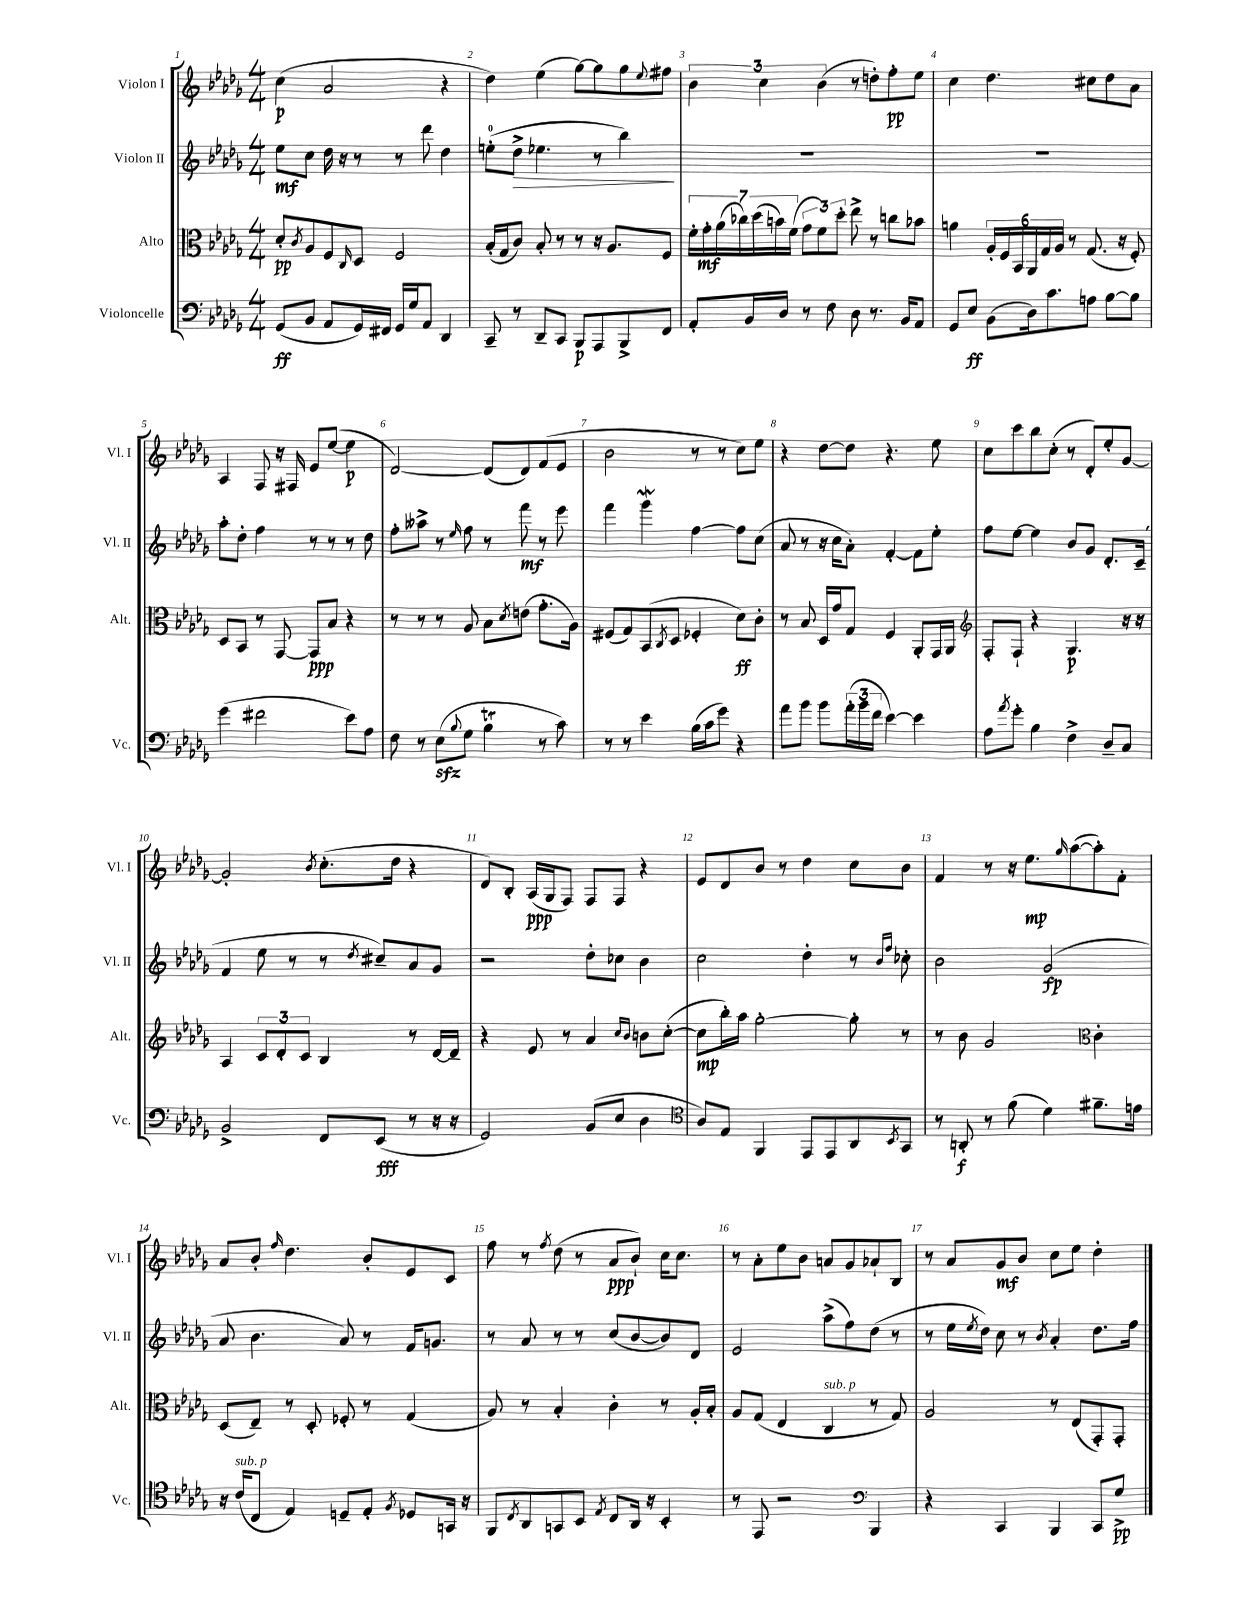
<<
\new StaffGroup <<
\new Staff = "s0" \with { instrumentName = "Violon I" shortInstrumentName = "Vl. I" } {
    \clef treble \key des \major \numericTimeSignature \time 4/4
    c''4\p( aes'2 r4 |
    des''4) ees''4( ges''8~) ges''8 ges''8 \appoggiatura { ees''8 } fis''8 |
    \tuplet 3/2 { bes'4 c''4 bes'4( } r8 d''8-.) f''8-.\pp ees''8 |
    c''4 des''4. cis''8 des''8 aes'8 |
    aes4 f8 r16 fis16 ees'8 ees''8~( ees''4\p |
    des'2~) des'8( des'8) f'8( ees'8 |
    bes'2 r8 r8 c''8) ees''8 |
    r4 des''8~ des''8 r4. ees''8 |
    c''8 c'''8 bes''8 c''8-.( r8 des'8-.) ees''8-. ges'8~ |
    ges'2-. \acciaccatura { bes'8 } c''8.-.( des''16 r4 |
    des'8) bes8-. aes16\ppp( ges16 f8) f8 f8 r4 |
    ees'8 des'8 bes'8 r8 des''4 c''8 bes'8 |
    f'4 r8 r16 ees''8.\mp \grace { ges''16 } aes''8~( aes''8-.) f'8-. |
    aes'8 bes'8-. \grace { f''16 } des''4. bes'8-. ees'8 c'8 |
    f''8 r8 \acciaccatura { f''8 } des''8( r8 aes'8\ppp bes'8-!) c''16 c''8. |
    r8 aes'8-. ees''8 bes'8 a'8 ges'8 aes'8-! bes8 |
    r8 aes'8 ges'8\mf bes'8 c''8 ees''8 des''4-. \bar "|." |
}
\new Staff = "s1" \with { instrumentName = "Violon II" shortInstrumentName = "Vl. II" } {
    \clef treble \key des \major \numericTimeSignature \time 4/4
    ees''8\mf c''8 des''16 r16 r8 r8 des'''8 des''4 |
    e''8-0-.( des''8->\> ees''4. r8 bes''4\!) |
    R1 |
    R1 |
    aes''8-. des''8-. f''4 r8 r8 r8 des''8 |
    f''8-. aeses''8-> r8 \grace { ees''16 } f''8 r8 f'''8\mf r8 ees'''8 |
    f'''4 ges'''4\mordent f''4~ f''8 c''8( |
    aes'8 r8 r16 c''16 aes'8-.) f'4~-. f'8 ees''8-. |
    f''8 ees''8~ ees''4 bes'8 ges'8 des'8.-. c'16--( |
    f'4 ees''8 r8 r8 \acciaccatura { des''8 } cis''8--) aes'8 ges'8 |
    r2 des''8-. ces''8 bes'4 |
    c''2 des''4-. r8 \grace { bes'16 f''16 } ces''8-. |
    bes'2 ges'2\fp( |
    aes'8 bes'4. aes'8) r8 f'16 g'8. |
    r8 aes'8 r8 r8 c''8( bes'8~ bes'8) des'8 |
    ees'2 aes''8->( f''8) des''8( r8 |
    r8 ees''16 \acciaccatura { ees''8 } des''16) c''8 r8 \acciaccatura { bes'8 } aes'4-. des''8. f''16 \bar "|." |
}
\new Staff = "s2" \with { instrumentName = "Alto" shortInstrumentName = "Alt." } {
    \clef alto \key des \major \numericTimeSignature \time 4/4
    des'8-.\pp \acciaccatura { c'8 } aes8 f8 \grace { c16 } des8 f2 |
    bes16-.( ges16 c'8) bes8-. r8 r8 r16 aes8. f8 |
    \tuplet 7/4 { f'16-. ges'16-.\mf aes'16( ces''16) des''16( b'16) f'16( } \tuplet 3/2 { ges'8 f'8) des''8-. } ees''8-> r8 c''8 bes'8 |
    a'4 \tuplet 6/4 { aes16-. f16 bes,16 aes,16 ges16 aes16 } r8 ges8.( r16 f8-.) |
    des8 bes,8 r8 ges,8~ ges,8\ppp bes8 r4 |
    r8 r8 r8 aes8 bes8 \acciaccatura { des'8 } e'8( ges'8.-. aes16) |
    fis8( ges8) bes,8( \acciaccatura { c8 } des8 fes4-. des'8\ff) c'8-. |
    r8 bes8 des16 ges'16 ges8 f4 aes,8-. ges,16 aes,16 |
    \clef treble f8-. f8-! r4 ges4.\p r16 r16 |
    aes4 \tuplet 3/2 { c'8 des'8-. c'8 } bes4 r8 des'16~ des'16-- |
    r4 ees'8 r8 aes'4 \grace { c''16 bes'16 } b'8 c''8~-.( |
    c''8\mp bes''16-.) aes''16 ges''2~-. ges''8-. r8 |
    r8 bes'8 ges'2 \clef alto c'4-. |
    des8( ees8--) r8 des8-. fes8-. r8 ges4( |
    aes8) r8 bes4-. c'4-. r8 aes16-. bes16-. |
    aes8 ges8( ees4 c4^\markup { \italic "sub. p" } r8 ges8) |
    aes2 r8 ees8( ges,8-.) ges,8-. \bar "|." |
}
\new Staff = "s3" \with { instrumentName = "Violoncelle" shortInstrumentName = "Vc." } {
    \clef bass \key des \major \numericTimeSignature \time 4/4
    ges,8\ff( bes,8 aes,8 ges,16) fis,16 ges,16 ges16 aes,8 des,4 |
    c,8-- r8 des,8-- c,8 bes,,8\p aes,,8 bes,,8-> f,8 |
    aes,8-. bes,16 des16 r8 f8 des8 r8. bes,16 aes,8 |
    ges,8 ees8\ff bes,8( des16) c'8. a8 bes8~ bes8 |
    ges'4( fis'2 ees'8) aes8 |
    f8 r8 ees8\sfz( \appoggiatura { bes8 } ges8 bes4\trill r8 c'8) |
    r8 r8 ees'4 bes16( c'16 ges'8) r4 |
    aes'8 bes'8 bes'8 \tuplet 3/2 { aes'16-.( bes'16 f'16 } ees'4~) ees'4 |
    aes8 \acciaccatura { aes'8 } ges'8-. bes4 f4-> des8-- c8 |
    bes,2-> f,8 ees,8\fff( r8 r16 r16 |
    ges,2) bes,8( ees8 des4 |
    \clef tenor aes8) ees8 f,4 ees,8 ees,8 aes,8 \acciaccatura { bes,8 } ges,8 |
    r8 a,8-.\f r8 f'8( des'4) fis'8.-- e'16 |
    r16 c'16^\markup { \italic "sub. p" }( c8 ees4) d8-- ees8-. \acciaccatura { f8 } des8 g,16 r16 |
    f,8 \acciaccatura { c8 } aes,8 g,8 bes,8 \acciaccatura { ees8 } c8 aes,16 r16 bes,4-. |
    r8 ees,8 r2 \clef bass bes,,4 |
    r4 c,4 bes,,4 c,8 ges8->\pp \bar "|." |
}
>>
>>
\layout { \context { \Score \override BarNumber.break-visibility = ##(#f #t #t) barNumberVisibility = #all-bar-numbers-visible } }
